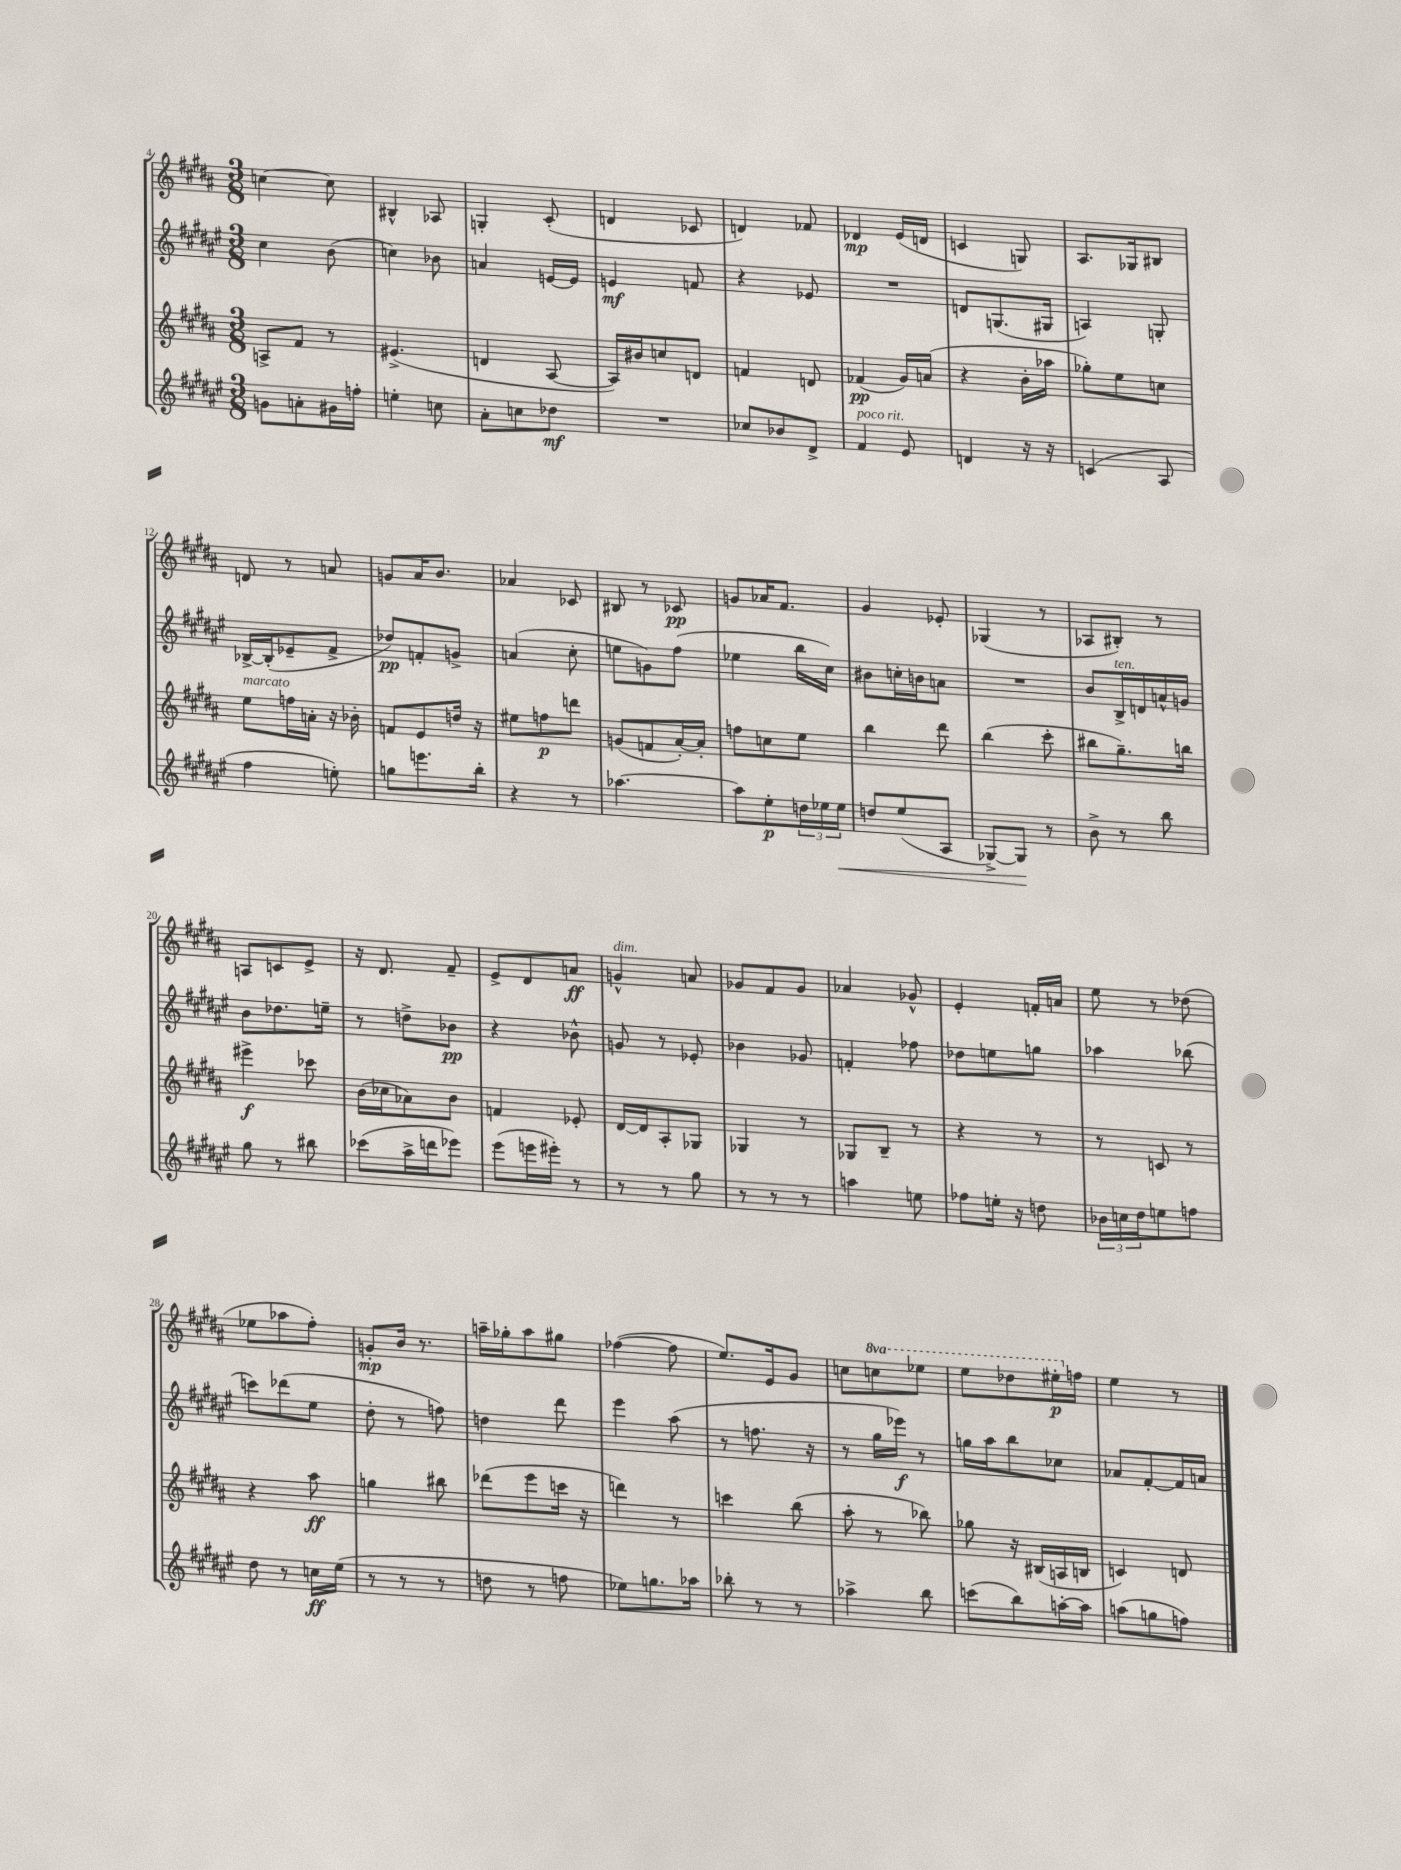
<<
\new StaffGroup <<
\new Staff = "s0" {
    \clef treble \key b \major \numericTimeSignature \time 3/8 \set Staff.ottavationMarkups = #ottavation-simple-ordinals
    c''4~ c''8 |
    bis4-^ aes8 |
    g4-. cis'8-.( |
    d'4 ces'8 |
    d'4) fes'8 |
    des'4\mp e'16( d'16 |
    c'4 g8) |
    ais8. ges16 bis8 |
    d'8 r8 a'8 |
    g'8 ais'16 b'8. |
    aes'4 ces'8 |
    bis8 r8 ces'8\pp |
    g'8 aes'16 fis'8. |
    gis'4 ees'8-. |
    ges4( r8 |
    aes8 bis8-.) r8 |
    a8 c'8 e'8-> |
    r16 dis'8. fis'8-- |
    e'8-> dis'8 a'8\ff |
    g'4-^^\markup { \italic "dim." } a'8 |
    ges'8 fis'8 ges'8 |
    aes'4 ges'8-^ |
    e'4-. f'16-. a'16 |
    e''8 r8 des''8( |
    ees''8 aes''8 fis''8-.) |
    g'8-.\mp b'16 r8. |
    a''16-- ges''16-. a''8 gis''8 |
    fes''4~( fes''8 |
    e''8.) e'16 gis'8 |
    c''8 \ottava #1 c'''8 ees'''8 |
    e'''8 des'''8 eis'''16-.\p \ottava #0 f''16 |
    e''4 r8 \bar "|." |
}
\new Staff = "s1" {
    \clef treble \key fis \major \numericTimeSignature \time 3/8
    cis''4 b'8( |
    c''4) bes'8 |
    a'4 e'16~ e'16 |
    e'4\mf f'8 |
    r4 ees'8 |
    R4. |
    d'8 g8.( gis16 |
    a4) g8-. |
    bes16~-> bes16-.( ees'8-- fis'8-> |
    des''8\pp) f'8-. g'8-> |
    a'4( cis''8-. |
    e''8 g'8) fis''8( |
    ees''4 b''16 cis''16) |
    bis'8 c''16-. b'16 a'8 |
    R4. |
    b'8 b16->^\markup { \italic "ten." } d'16 a'16-^ g'16 |
    b'8 des''8. e''16-- |
    r8 d''8-> bes'8\pp |
    r4 bes'8-^ |
    g'8 r8 ees'8-. |
    bes'4 ges'8 |
    f'4-. fes''8 |
    des''8 e''8 g''8 |
    aes''4 bes''8( |
    c'''8) des'''8( eis''8 |
    dis''8-. r8 f''8) |
    d''4 dis'''8 |
    eis'''4 ais''8( |
    r8 f''8. r16 |
    r8 gis''16 ees'''16\f) r8 |
    g''16 ais''16 b''8 ces''8 |
    aes'8 fis'8~-. fis'16 a'16 \bar "|." |
}
\new Staff = "s2" {
    \clef treble \key b \major \numericTimeSignature \time 3/8
    a8-> fis'8 r8 |
    eis'4.->( |
    d'4 ais8~ |
    ais16) bis'16 c''8 d'8 |
    f'4 d'8 |
    fes'4\pp( gis'16) a'16( |
    r4 b'16-. aes''16 |
    ges''8-.) e''8 c''8 |
    e''8^\markup { \italic "marcato" } f''16 a'16-. r16 bes'16-. |
    f'8 e'8 d''16 r16 |
    eis''8 f''8\p d'''8 |
    g'8( f'8 ais'16~-.) ais'16-. |
    f''8 c''8 e''8 |
    b''4 dis'''8 |
    b''4( cis'''8-. |
    bis''8 gis''8.--) b''16 |
    eis'''4->\f ces'''8 |
    b'16( ces''16 aes'8) b'8 |
    f'4 ees'8-. |
    dis'16~ dis'16 ais8-. ges8 |
    ges4 r8 |
    ges8 b8-- r8 |
    r4 r8 |
    r8 c'8 r8 |
    r4 ais''8\ff |
    g''4 bis''8 |
    des'''8( e'''8 c'''16 r16 |
    d'''4) r8 |
    c'''4 b''8( |
    ais''8-. r8 bes''8) |
    ges''8 r16 bis16( a16 b16 |
    c'4) d'8 \bar "|." |
}
\new Staff = "s3" {
    \clef treble \key fis \major \numericTimeSignature \time 3/8
    g'8 a'8-. gis'16 f''16-. |
    e''4-. c''8 |
    ais'8-. c''8 des''8\mf |
    R4. |
    ces''8 bes'8 dis'8-> |
    fis'4^\markup { \italic "poco rit." } eis'8 |
    d'4 r16 r16 |
    c'4( ais8 |
    fis''4 e''8-.) |
    g''8 e'''8. b''16-. |
    r4 r8 |
    aes''4.~ |
    aes''8 eis''8-.\p \tuplet 3/2 { d''16 ees''16 ees''16\< } |
    d''8 eis''8( ais8 |
    ges8~->) ges8\! r8 |
    b'8-> r8 b''8 |
    gis''8 r8 bis''8 |
    ces'''8( ais''16-> d'''16 ees'''8) |
    eis'''8( e'''16 eis'''16-.) r8 |
    r8 r8 gis''8 |
    r8 r8 r8 |
    a''4 e''8 |
    fes''8 e''16-. r16 d''8 |
    \tuplet 3/2 { bes'16 c''16 dis''16 } e''8 f''8 |
    dis''8 r8 c''16\ff eis''16( |
    r8 r8 r8 |
    d''8 r8 f''8 |
    ees''8) g''8. aes''16 |
    bes''8-. r8 r8 |
    aes''4-> b''8 |
    c'''8( b''8) a''16~-. a''16 |
    a''8( g''8 f''8) \bar "|." |
}
>>
>>
\layout { \context { \Score currentBarNumber = #4 } }
